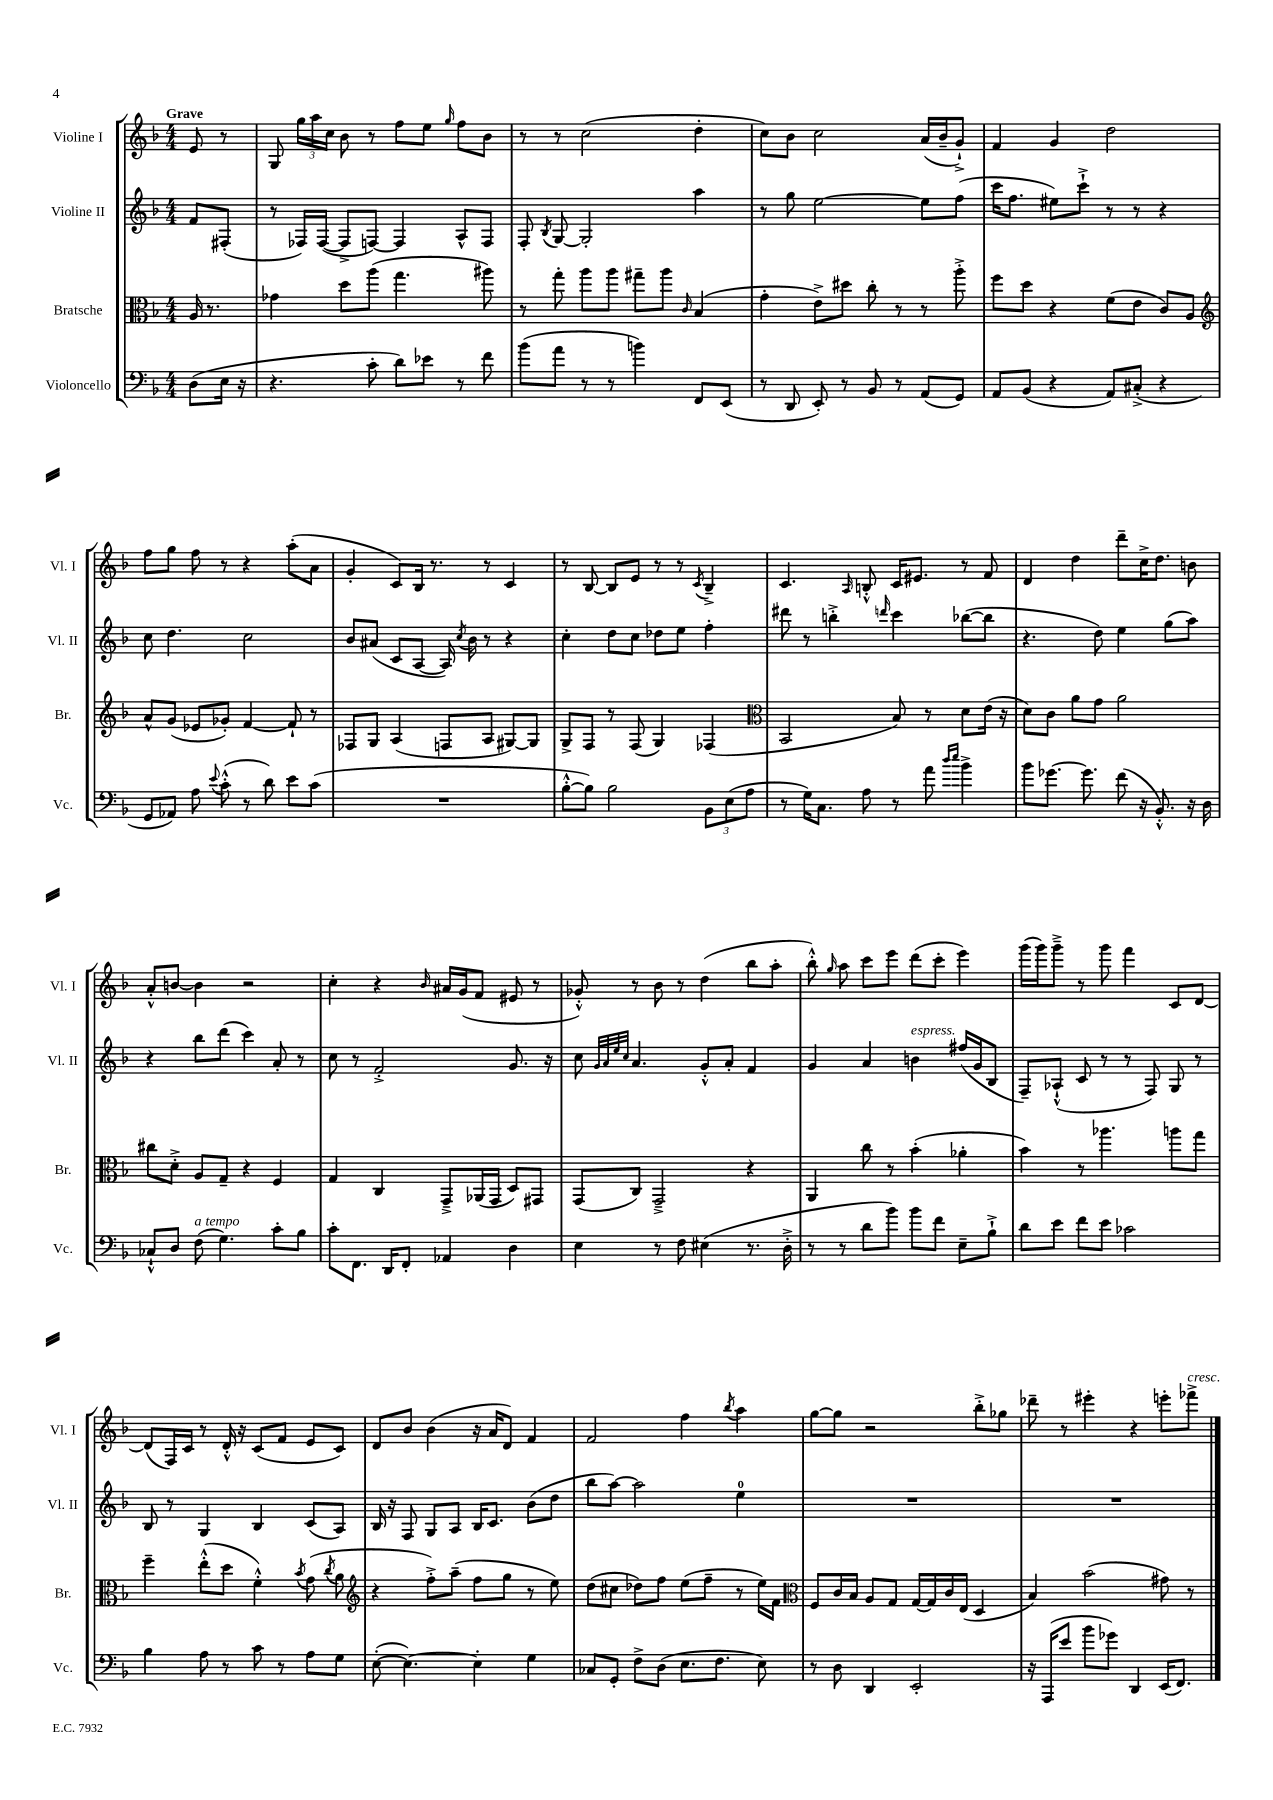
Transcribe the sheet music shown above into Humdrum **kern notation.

**kern	**kern	**kern	**kern
*part4	*part3	*part2	*part1
*staff4	*staff3	*staff2	*staff1
*I"Violoncello	*I"Bratsche	*I"Violine II	*I"Violine I
*I'Vc.	*I'Br.	*I'Vl. II	*I'Vl. I
*clefF4	*clefC3	*clefG2	*clefG2
*k[b-]	*k[b-]	*k[b-]	*k[b-]
*M4/4	*M4/4	*M4/4	*M4/4
=	=	=	=
!	!	!	!LO:TX:a:B:t=Grave
(8D\L	16A/	8f/L	8e/
.	8.r	.	.
16E\Jk	.	(8F#X'/J	8r
16r	.	.	.
=1	=1	=1	=1
4.r	4g-X\	8r	8G/
.	.	16F-X/LL)	24gg\LL
.	.	.	24aa\
.	.	([16F-/JJ	.
.	.	.	24cc\JJ
.	8dd\L	8F-^/L]	8b-\
8c'\	(8aa\J	[8Fn/J)	8r
8d\L)	4.gg\	4F/]	8ff\L
8e-X\J	.	.	8ee\J
.	.	.	16qqgg/
8r	.	8A^^/L	8ff\L
8f\	8aa#X\)	8F/J	8b-\J
=2	=2	=2	=2
(8b-\L	8r	8F'/	8r
.	.	8qB-/	.
8a\J	8gg'\	[8G/	8r
8r	8aa\L	2G'/]	(2cc\
8r	8aa\J	.	.
4bn\)	8gg#X~\L	.	.
.	8aa\J	.	.
.	16qqc/	.	.
8FF/L	(4B-/	4aa\	4dd'\
(8EE/J	.	.	.
=3	=3	=3	=3
8r	4g'\	8r	8cc\L)
8DD/	.	8gg\	8b-\J
8EE'/)	8e^\L)	[2ee\	2cc\
8r	8dd#X\J	.	.
8BB-/	8cc'\	.	.
8r	8r	.	.
(8AA/L	8r	8ee\L]	(16a/LL
.	.	.	16b-~/J
8GG/J)	8aa'^\	(8ff\J	8g`^/J)
=4	=4	=4	=4
8AA/L	8ff\L	16ccc\KL	4f/
.	.	8.ff\J	.
(8BB-/J	8dd\J	.	.
4r	4r	8ee#X\L)	4g/
.	.	8ccc`^\J	.
8AA/L)	(8f\L	8r	2dd\
(8C#X'^/J	8e\J	8r	.
4r	8c/L)	4r	.
.	8A/J	.	.
!!LO:LB:g=z
=5	=5	=5	=5
*	*clefG2	*	*
8GG/L	8a^^/L	8cc\	8ff\L
8AA-X/J)	(8g/J	4.dd\	8gg\J
8A\	8e-X/L	.	8ff\
8qqe/	.	.	.
(8c'^^\	8g-X'/J)	.	8r
8r	[4f/	2cc\	4r
8d\)	.	.	.
8e\L	8f`/]	.	(8aa'\L
(8c\J	8r	.	8a\J
=6	=6	=6	=6
1r	8F-X/L	8b-/L	4g'/
.	8G/J	(8a#X/J	.
.	(4A/	8c/L	8c/L)
.	.	[8A/J	16B-/Jk
.	.	.	8.r
.	8Fn/L	16A/])	.
.	.	8qcc/	.
.	.	16b-\	.
.	8A/J	8r	8r
.	[8G#X/L)	4r	4c/
.	8G#/J]	.	.
=7	=7	=7	=7
[8B-'^^\L	8G^/L	4cc'\	8r
8B-\J])	8F/J	.	[8B-/
2B-\	8r	8dd\L	8B-/L]
.	(8F/	8cc\J	8e/J
.	4G/)	8dd-X\L	8r
.	.	8ee\J	8r
.	.	.	8qc/
12BB-\L	(4F-X/	4ff'\	4B-~^/
(12E\	.	.	.
12A\J	.	.	.
=8	=8	=8	=8
*	*clefC3	*	*
8r	2BB-/	8ddd#X\	4.c/
16G\KL)	.	8r	.
8.C\J	.	.	.
.	.	4bbn'^\	.
.	.	.	16qqA/
8A\	.	.	8Bn'^^/
.	.	16qqdddn/	.
8r	8B-/)	4ccc\	16c/KL
.	.	.	8.e#X/J
8a\	8r	.	.
16qqdd/LL	.	.	.
16qqee/JJ	.	.	.
4b-^\	8d\L	([8bb-X\L	8r
.	(16e\Jk	8bb-\J]	8f/
.	16r	.	.
=9	=9	=9	=9
8b-\L	8d\L)	4.r	4d/
[8.g-X\J	8c\J	.	.
.	8a\L	.	4dd\
8.g-\]	.	.	.
.	8g\J	8dd\)	.
(8f\	2a\	4ee\	8ddd~\L
16r	.	.	16cc^\K
8.BB-'^^/)	.	.	8.dd\J
.	.	(8gg\L	.
16r	.	8aa\J)	8bn\
16D\	.	.	.
!!LO:LB:g=z
=10	=10	=10	=10
8C-X`^^/L	8cc#X\L	4r	8a'^^/L
8D/J	8d'^\J	.	[8bn/J
!LO:TX:a:i:t=a tempo	!	!	!
(8F\	8A/L	8bb-\L	4b\]
4.G\)	8G~/J	(8ddd\J	.
.	4r	4ccc\)	2r
8c'\L	4F/	8a'/	.
8B-\J	.	8r	.
=11	=11	=11	=11
8c'\L	4G/	8cc\	4cc'\
8.FF\J	.	8r	.
.	4C/	2f'^/	4r
16DD/KL	.	.	.
8FF'/J	.	.	.
.	.	.	16qqb-/
4AA-X/	8GG~^/L	.	16a#X/LL
.	.	.	(16g/J
.	(16AA-X/L	.	8f/J
.	16GG/JJ	.	.
4D\	8D/L)	8.g/	8e#X/
.	8GG#X/J	.	8r
.	.	16r	.
=12	=12	=12	=12
4E\	(8GG/L	8cc\	8g-X'^^/)
.	.	32qqg/LLL	.
.	.	32qqa/	.
.	.	32qqee/	.
.	.	32qqcc/JJJ	.
.	8C/J)	4.a/	8r
8r	2GG~^/	.	8b-\
8F\	.	.	8r
(4E#X\	.	8g'^^/L	(4dd\
.	.	8a'/J	.
8.r	4r	4f/	8bb-\L
.	.	.	8aa'\J
16D'^\	.	.	.
=13	=13	=13	=13
8r	4AA/	4g/	8bb-'^^\)
.	.	.	16qqgg/
8r	.	.	8aa\
8d\L	8cc\	4a/	8ccc\L
8b-\J)	8r	.	8eee\J
!	!	!LO:TX:a:i:t=espress.	!
8b-\L	(4b-'\	4bn\	(8ddd\L
8f\J	.	.	8ccc'\J
8E~\L	4a-X'\	(16ff#X/LL	4eee\)
.	.	16g/J	.
8B-`^\J	.	8B-/J	.
=14	=14	=14	=14
8d\L	4b-\)	8F~/L)	(16ggg\LL
.	.	.	16ggg\J)
8e\J	.	(8A-X`^^/J	8ggg~^\J
8f\L	8r	8c/	8r
8e\J	4.aa-X\	8r	8ggg\
2c-X\	.	8r	4fff\
.	.	8F/)	.
.	8aan\L	8G/	8c/L
.	8gg\J	8r	[8d/J
!!LO:LB:g=z
=15	=15	=15	=15
4B-\	4ff~\	8B-/	(8d/L]
.	.	8r	16F/L)
.	.	.	16c/JJ
8A\	(8ee'^^\L	4G/	8r
8r	8dd\J	.	16d'^^/
.	.	.	16r
8c\	4f'^^\)	4B-/	(8c/L
8r	.	.	8f/J
.	8qb-/	.	.
8A\L	(8g\	(8c/L	8e/L
.	8qcc/	.	.
8G\J	8a\	8A/J)	8c/J)
=16	=16	=16	=16
*	*clefG2	*	*
([8E'\	4r	16B-/	8d/L
.	.	16r	.
4.E\_)	.	8F/	8b-/J
.	8ff'^\L)	8G/L	(4b-\
.	(8aa~\J	8A/J	.
4E'\]	8ff\L	16B-/KL	16r
.	.	8.c/J	16a/KL
.	8gg\J	.	8d/J)
4G\	8r	(8b-\L	4f/
.	8ee\)	8dd\J	.
=17	=17	=17	=17
8C-X/L	(8dd\L	8bb-\L	2f/
8GG'/J	8cc#X\J	[8aa\J)	.
8F^\L	8dd-X\L)	2aa\]	.
(8D\J	8ff\J	.	.
8.E\L	(8ee\L	.	4ff\
.	8ff~\J	.	.
8.F\J	.	.	.
.	.	.	8qbb-/
.	8r	4ee\	4aa\
8E\)	16ee\LL)	.	.
.	16f\JJ	.	.
=18	=18	=18	=18
*	*clefC3	*	*
8r	8F/L	1r	[8gg\L
8D\	16c/L	.	8gg\J]
.	16B-/JJ	.	.
4DD/	8A/L	.	2r
.	8G/J	.	.
2EE'/	[16G/LL	.	.
.	16G/]	.	.
.	16c/	.	.
.	(16E/JJ	.	.
.	4D/	.	8bb-'^\L
.	.	.	8gg-X\J
=19	=19	=19	=19
16r	4B-/)	1r	8ddd-X~\
(16AAA/KL	.	.	.
8e/J	.	.	8r
8b-\L	(2b-\	.	4eee#X'\
8g-X\J)	.	.	.
4DD/	.	.	4r
(16EE/KL	8g#X\)	.	8eeen'\L
8.FF/J)	.	.	.
!	!	!	!LO:TX:a:i:t=cresc.
.	8r	.	8fff-X^\J
==	==	==	==
*-	*-	*-	*-
